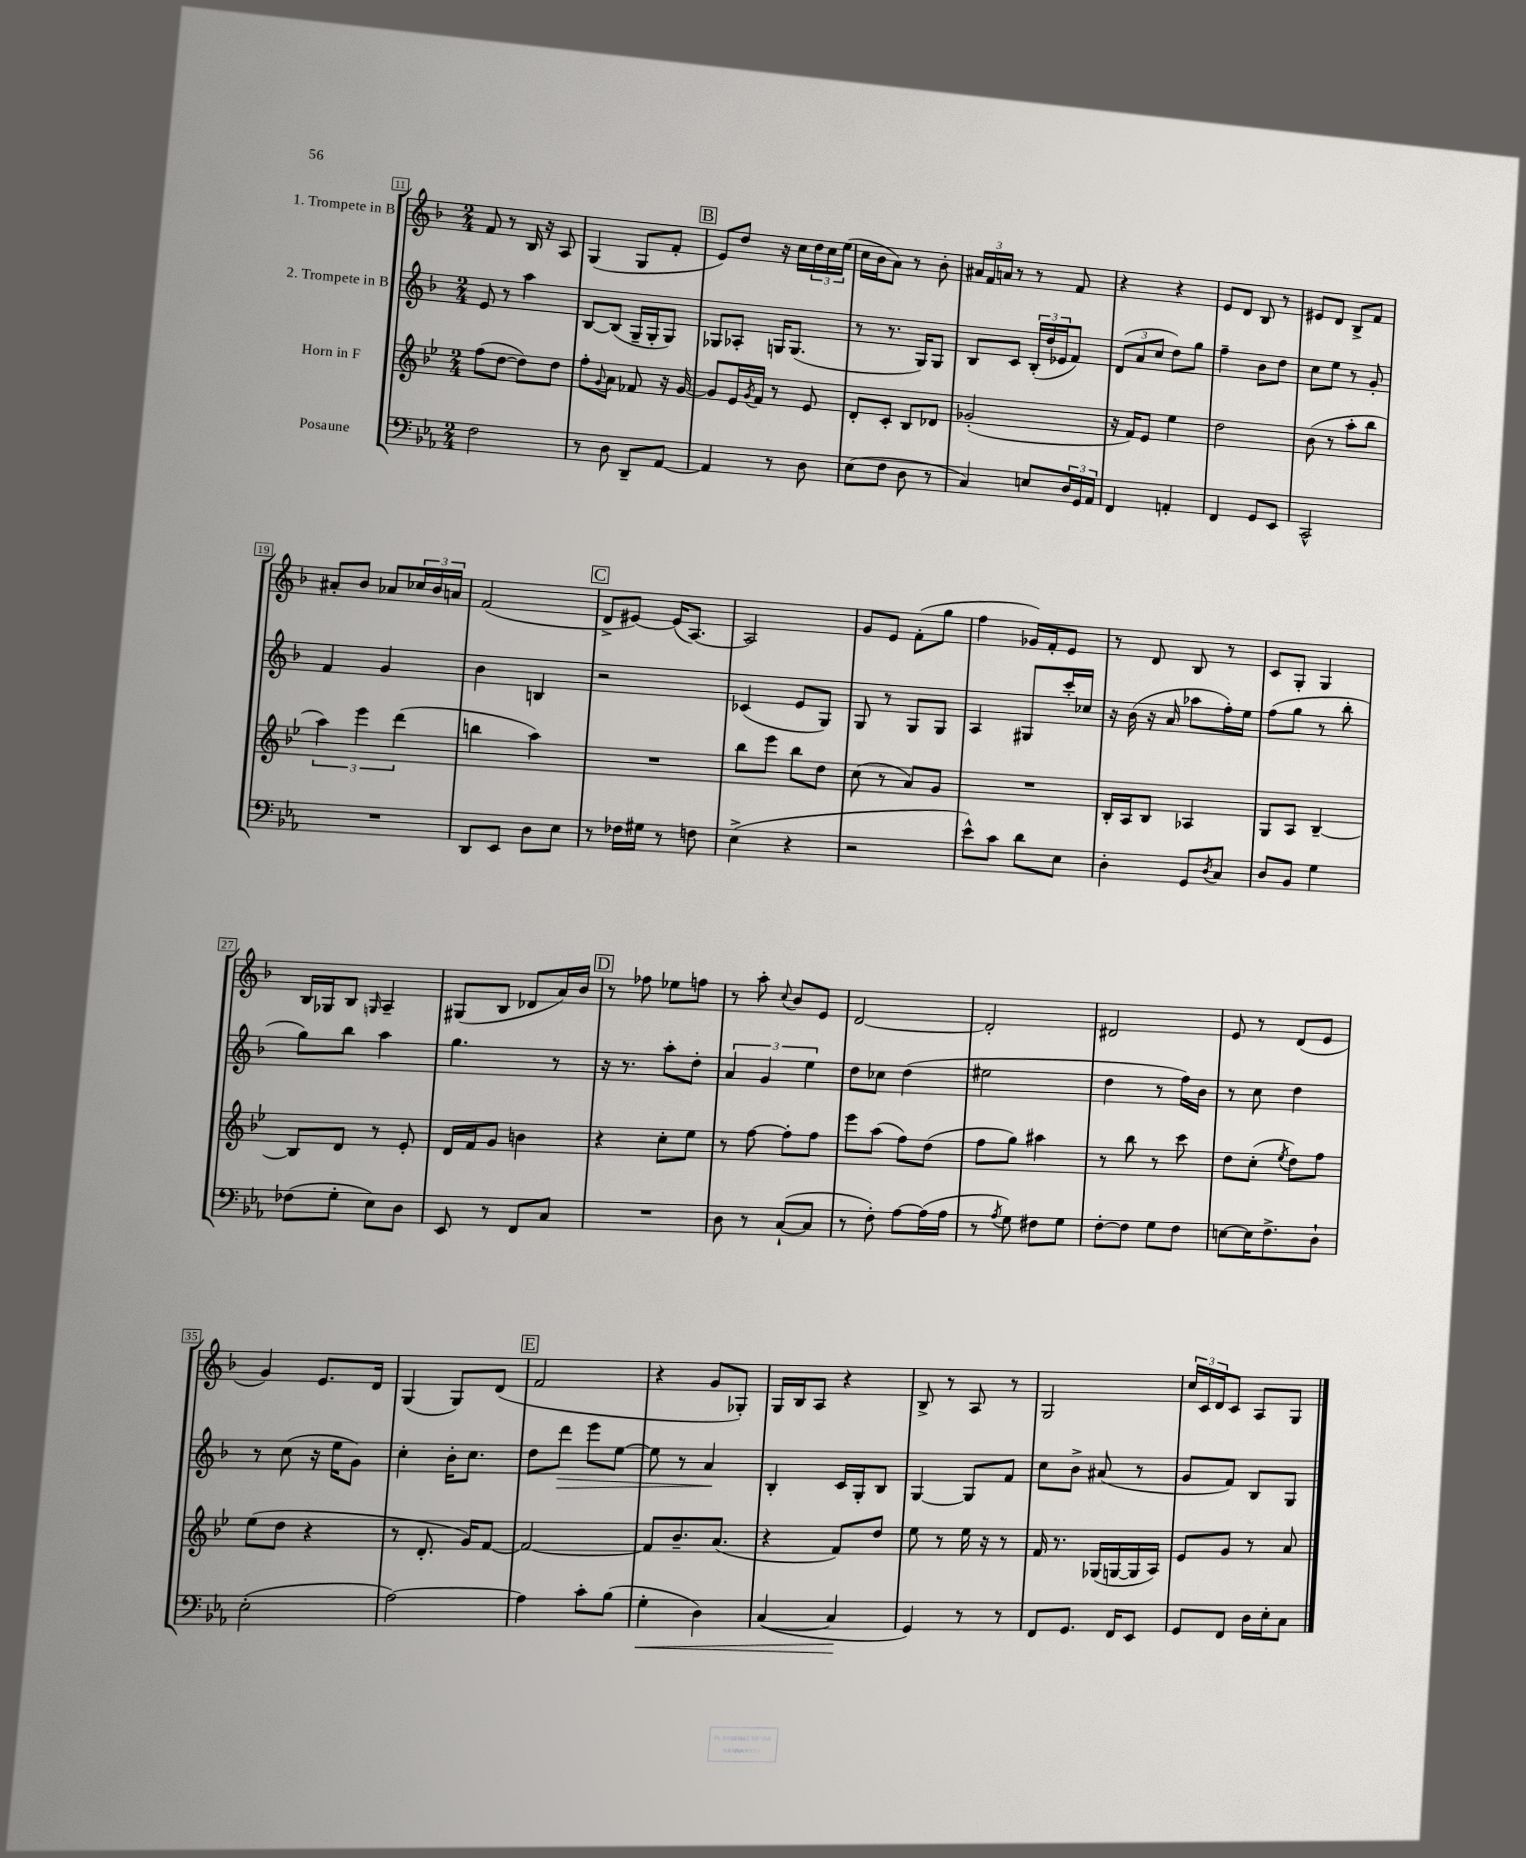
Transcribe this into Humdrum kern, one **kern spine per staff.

**kern	**kern	**kern	**kern
*staff4	*staff3	*staff2	*staff1
*clefF4	*clefG2	*clefG2	*clefG2
*k[b-e-a-]	*k[b-e-]	*k[b-]	*k[b-]
*M2/4	*M2/4	*M2/4	*M2/4
2F\	(8ff\L	8e/	8f/
.	[8dd\J	8r	8r
.	8dd\]L)	4aa\	16B-/
.	.	.	16r
.	8dd\J	.	8A/
=	=	=	=
8r	8ff'\L	[8B-/L	(4G/
.	8qqg/	.	.
8D\	8a\J	(8B-/]J	.
8DD~/L	8f-/	16G~/LL	8G/L
.	.	16G'/J	.
[8AA-/J	16r	8G/J)	8f'/J
.	[16g/	.	.
=	=	=	=
4AA-/]	8g/]L	8G-/L	8e/L)
.	16e-/L	8A-'/J	8dd/J
.	8qg/	.	.
.	16f/JJ	.	.
8r	8r	16G/LK	16r
.	.	(8.G/J	16cc\LL
8D\	8e-/	.	24dd\
.	.	.	24cc\
.	.	.	(24ee\JJ
=	=	=	=
(8E-\L	8d'/L	8r	16cc\LL
.	.	.	16b-\J
8F\J	8c'/J	8.r	8a\J)
8D\	8B-/L	.	8r
.	.	16G/LK)	.
8r	8d-/J	8G/J	8b-'\
=	=	=	=
4C/)	(2g-'/	8B-/L	24a#/LL
.	.	.	24f/
.	.	.	24a/JJ
.	.	8c/J	8r
8E/L	.	(24B-'/LL	8r
.	.	24dd/	.
.	.	24e-/J	.
24D/L	.	8f/J)	8f/
24GG/	.	.	.
24AA-/JJ	.	.	.
=	=	=	=
4FF/	16r	(12d/L	4r
.	16f/LK)	.	.
.	.	12a/	.
.	8e-/J	.	.
.	.	12cc/J	.
4AA'/	4ee-\	8dd\L)	4r
.	.	8gg\J	.
=	=	=	=
4FF/	2dd\	4ff~\	8e/L
.	.	.	8d/J
8GG/L	.	8b-\L	8B-/
8EE-/J	.	8dd\J	8r
=	=	=	=
2CC^^/	(8b-\	8cc\L	8e#/L
.	8r	8ee\J	8d/J
.	8aa'\L	8r	8B-^/L
.	8bb-\J	8g'/	8f/J
=	=	=	=
2r	6aa\)	4f/	8a#'/L
.	.	.	8b-/J
.	6eee-\	.	.
.	.	4g/	8a-/L
.	(6ddd\	.	.
.	.	.	24cc-/L
.	.	.	24b-/
.	.	.	24a/JJ
=	=	=	=
8DD/L	4bb\	4b-\	(2f/
8EE-/J	.	.	.
8D\L	4aa\)	4B/	.
8E-\J	.	.	.
=	=	=	=
8r	2r	2r	8d^/L
16F-\LL	.	.	[8e#/J)
16G#\JJ	.	.	.
8r	.	.	(16e#/]LK
.	.	.	[8.A/J)
8F\	.	.	.
=	=	=	=
(4E-^\	8bb-\L	(4c-/	2A/]
.	8eee-\J	.	.
4r	8bb-\L	8e/L	.
.	8dd\J	8G/J)	.
=	=	=	=
2r	(8cc\	8G/	8g/L
.	8r	8r	8e/J
.	8a/L)	8G/L	(8f'\L
.	8g/J	8G/J	8gg\J
=	=	=	=
8e-^^\L)	2r	4A/	4ff\
8c\J	.	.	.
8d\L	.	8G#/L	16g-/LL)
.	.	.	16f'/J
8E-\J	.	16ccc'/L	8e/J
.	.	16cc-/JJ	.
=	=	=	=
4D'\	16B-'/LL	16r	8r
.	16A/J	(16b-\	.
.	8B-/J	16r	8d/
.	.	16a/	.
8GG/L	4A-/	8aa-\L	8B-/
8qD/	.	.	.
8C/J	.	16ff'\L)	8r
.	.	16ee\JJ	.
=	=	=	=
8D/L	8G/L	(8ff\L	8c/L
8BB-/J	8A/J	8gg\J	8G'/J
4G\	[4B-~/	8r	4G/
.	.	8bb-'\	.
=	=	=	=
(8F-\L	8B-/]L	8gg\L)	16B-/LL
.	.	.	16G-/J
8G'\J	8d/J	8bb-\J	8B-/J
.	.	.	16qqG/
8E-\L)	8r	4aa\	4A~/
8D\J	8e-'/	.	.
=	=	=	=
8EE-/	16d/LL	4.gg\	(8G#/L
.	16f/J	.	.
8r	8g/J	.	8B-/J
8FF/L	4b\	.	8d-/L
8C/J	.	8r	16a/L)
.	.	.	16b-/JJ
=	=	=	=
2r	4r	16r	8r
.	.	8.r	.
.	.	.	8ff-\
.	8cc'\L	8aa'\L	8ee-\L
.	8ee-\J	8dd'\J	8ff\J
=	=	=	=
8D\	8r	6a/	8r
8r	[8ff\	.	8aa'\
.	.	6g/	.
.	.	.	8qqcc/
([8C`/L	8ff'\]L	.	8b-/L
.	.	6ee\	.
8C/]J	8ff\J	.	8e/J
=	=	=	=
8r	8eee-\L	8dd\L	[2d/
8F'\)	(8aa\J	8cc-\J	.
[8A-\L	8ff\L)	(4dd\	.
(16A-\]L	(8dd\J	.	.
16A-\JJ	.	.	.
=	=	=	=
8r	8ff\L	2ee#\	2d'/]
8qA-/	.	.	.
8G\)	8gg\J)	.	.
8F#\L	4aa#\	.	.
8G\J	.	.	.
=	=	=	=
[8F'\L	8r	4dd\	2d#/
8F\]J	8bb-\	.	.
8G\L	8r	8r	.
8F\J	8ccc\	16ff\LL)	.
.	.	16b-\JJ	.
=	=	=	=
[8E\L	8dd\L	8r	8e/
16E\]K	(8cc'\J	8cc\	8r
8.F^\	.	.	.
.	8qee-/	.	.
.	8dd\L)	4dd\	(8d/L
8D`\J	8ff\J	.	8e/J
=	=	=	=
(2E-'\	(8ee-\L	8r	4g/)
.	8dd\J	(8cc\	.
.	4r	16r	8.e/L
.	.	16ee\LK	.
.	.	8g\J)	.
.	.	.	16d/Jk
=	=	=	=
[2A-\)	8r	4cc'\	(4G/
.	8.d'/	.	.
.	.	16b-'\LK	8G/L)
.	16g/LK)	8.cc\J	.
.	[8f/J	.	(8d/J
=	=	=	=
4A-\]	2f/_	8dd\L	2f/
.	.	8ddd\J	.
8c'\L	.	8eee\L	.
(8B-\J	.	[8ee\J	.
=	=	=	=
4G'\	8f/]L	8ee\]	4r
.	8.b-~/	8r	.
4D\)	.	4a/	8g/L
.	(8.a/J	.	.
.	.	.	8G-'/J)
=	=	=	=
([4C/	4r	4B-'/	16G/LL
.	.	.	16B-/J
.	.	.	8A/J
4C/]	8f/L)	16c/LL	4r
.	.	16G'/J	.
.	8dd/J	8B-/J	.
=	=	=	=
4GG/)	8ee-\	[4G/	8B-^/
.	8r	.	8r
8r	16ee-\	8G/]L	8A/
.	16r	.	.
8r	8r	8f/J	8r
=	=	=	=
8FF/L	16f/	8cc\L	2G/
.	8.r	.	.
8.GG/J	.	8b-^\J	.
.	(16G-/LL	(8a#/	.
16FF/LK	[16G/	.	.
8EE-/J	16G/]	8r	.
.	16A/JJ)	.	.
=	=	=	=
8GG/L	8e-/L	8g/L	24cc/LL
.	.	.	24c/
.	.	.	24d/J
8FF/J	8g/J	8f/J)	8c/J
16D\LL	8r	8B-/L	8A/L
16E-'\J	.	.	.
8C\J	8a/	8G/J	8G/J
==	==	==	==
*-	*-	*-	*-
